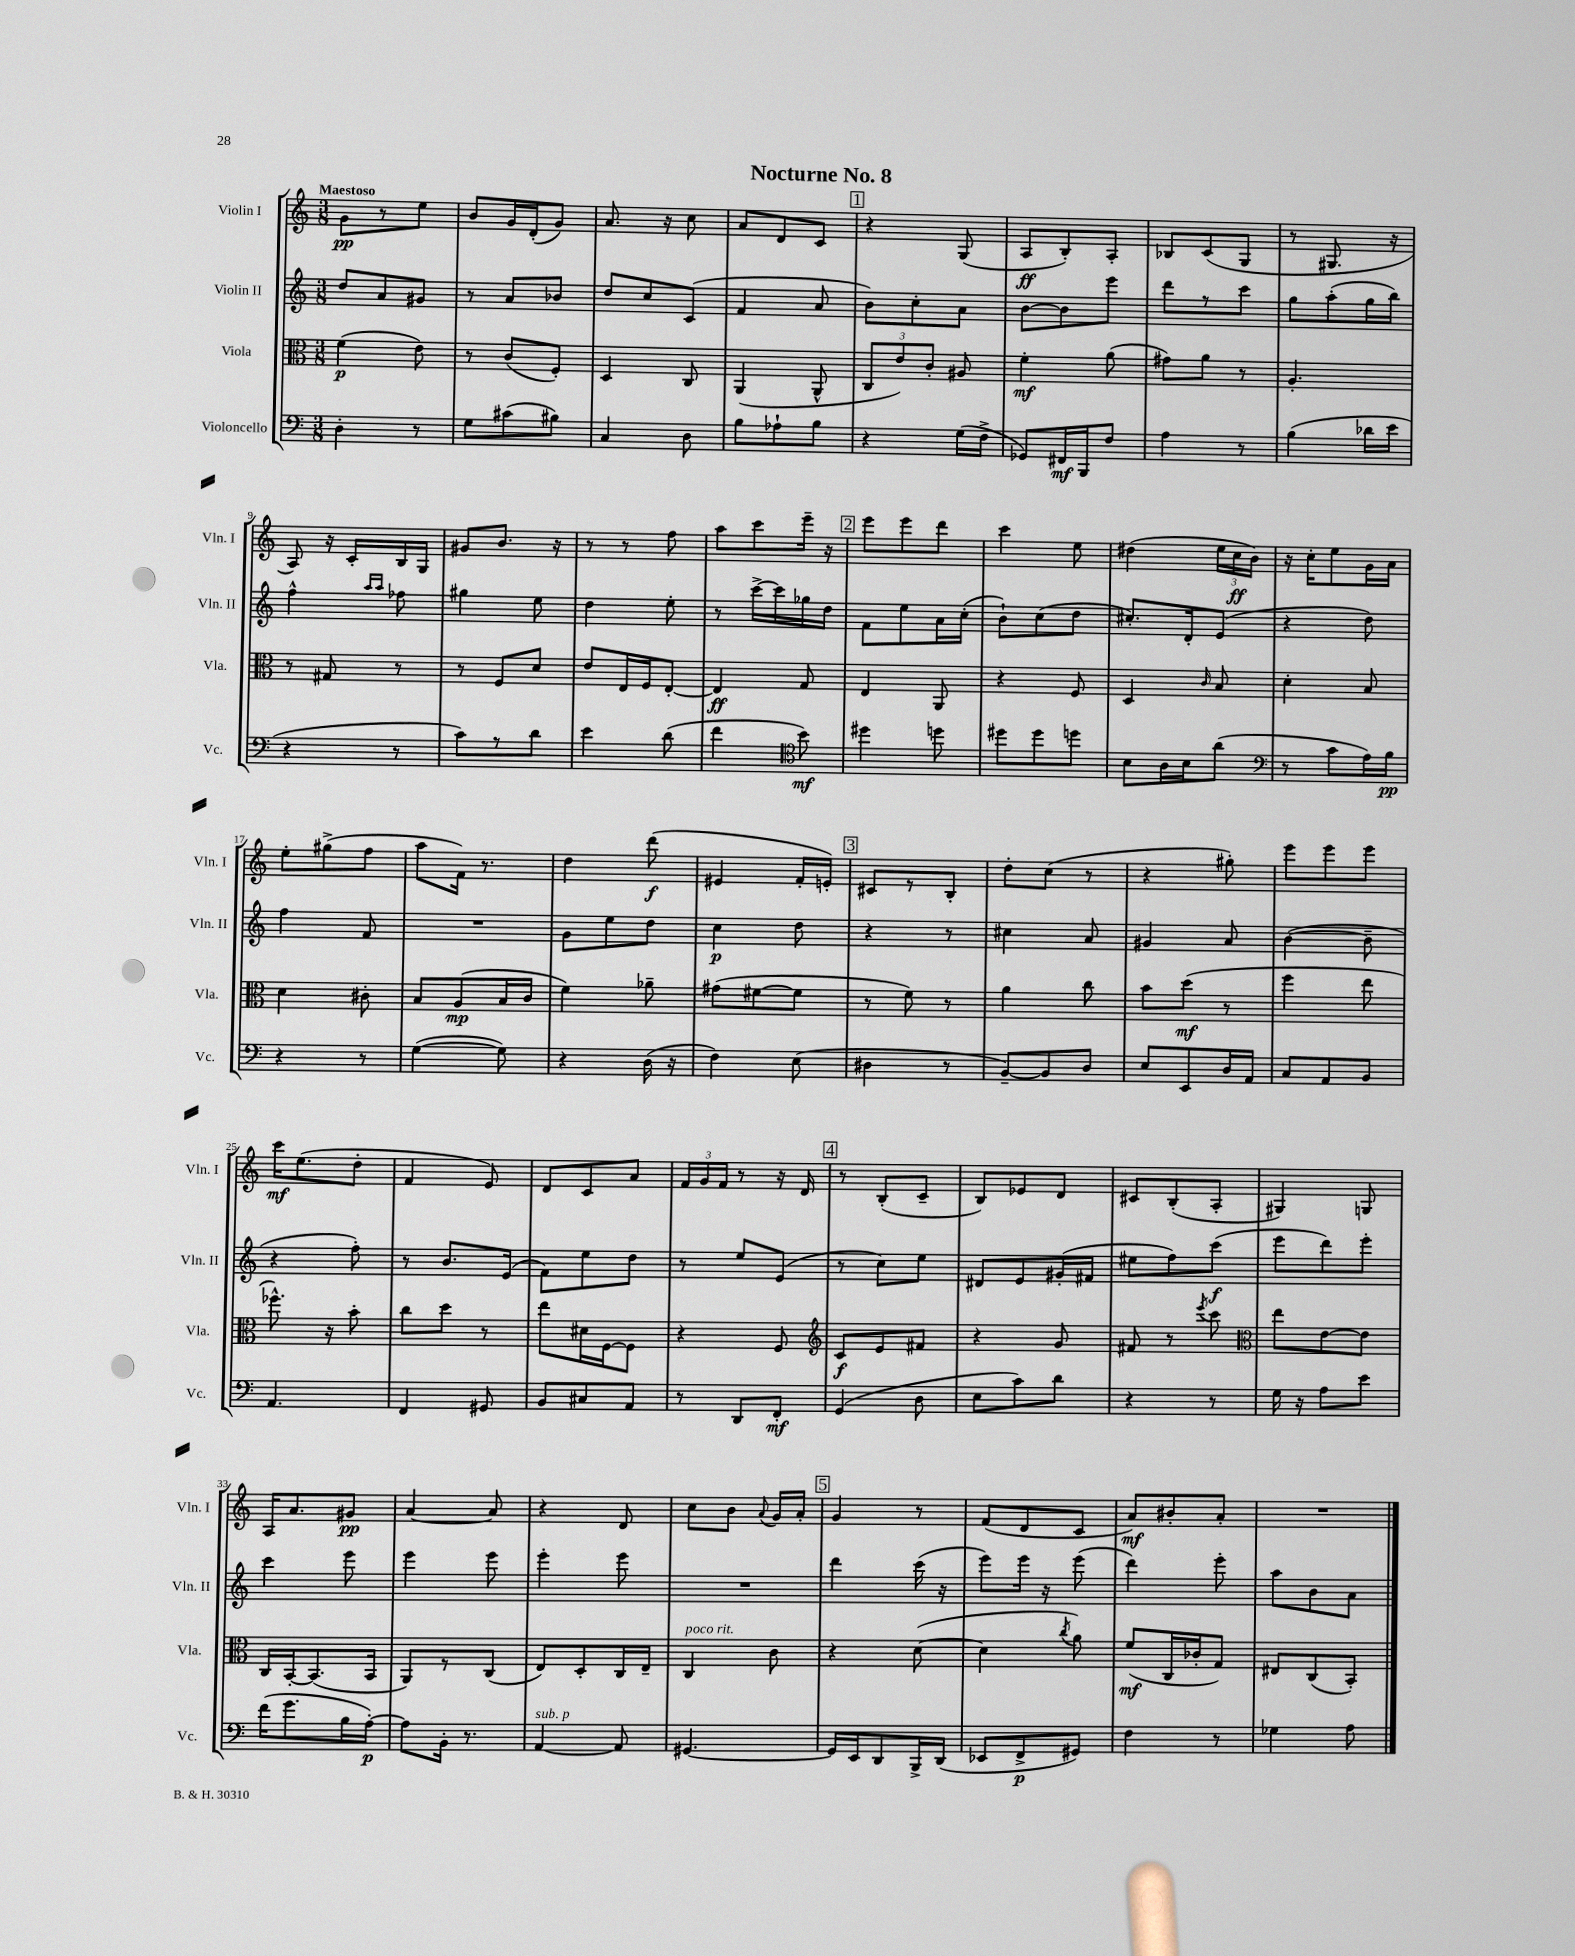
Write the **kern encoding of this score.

**kern	**kern	**kern	**kern
*staff4	*staff3	*staff2	*staff1
*clefF4	*clefC3	*clefG2	*clefG2
*k[]	*k[]	*k[]	*k[]
*M3/8	*M3/8	*M3/8	*M3/8
4D'	(4f	8dd	8g
.	.	8a	8r
8r	8e)	8g#	8ee
=	=	=	=
8G	8r	8r	8b
(8c#	(8c	8a	16g
.	.	.	(16d'
8B#)	8F')	8b-	8g)
=	=	=	=
4C	4D	8dd	8.a
.	.	8cc	.
.	.	.	16r
8D	8C	(8c	8cc
=	=	=	=
8B	(4AA	4f	8a
8A-`	.	.	8d
8B	8AA^^	8a	8c
=	=	=	=
4r	12C	8b)	4r
.	12e)	.	.
.	.	8cc'	.
.	12c'	.	.
(16G	8A#	8a	(8G
16F^	.	.	.
=	=	=	=
8GG-)	4f'	[8b	8A
16FF#	.	8b]	8B')
16BBB	.	.	.
8F	(8a	8eee	8A'
=	=	=	=
4A	8g#)	8ddd	8B-
.	8a	8r	(8c
8r	8r	8ccc	8G
=	=	=	=
(4B	4.A'	8gg	8r
.	.	(8aa'	8.G#
16d-	.	16gg	.
16e	.	16bb)	16r
=	=	=	=
4r	8r	4ff^^	8A)
.	8G#	.	16r
.	.	.	16c'
.	.	16qqaa	.
.	.	16qqaa	.
8r	8r	8ff-	16B
.	.	.	16G
=	=	=	=
8c)	8r	4gg#	8g#
8r	8F	.	8.b
8d	8d	8ee	.
.	.	.	16r
=	=	=	=
4e	8e	4dd	8r
.	16E	.	8r
.	16F	.	.
(8d	[8E'	8ee'	8ff
=	=	=	=
4f	4E]	8r	8aa
.	.	[16ccc^	8ccc
.	.	16ccc]	.
*clefC4	*	*	*
8b)	8G	16gg-	16eee~
.	.	16dd	16r
=	=	=	=
4dd#	4E	8f	8eee
.	.	8ee	8eee
8dd	8AA	16a	8ddd
.	.	(16cc'	.
=	=	=	=
8dd#	4r	8b`)	4ccc
8dd#	.	(8cc	.
8dd	8F	8dd	8ee
=	=	=	=
8B	4D	8.cc#')	(4dd#
16A	.	.	.
16B	.	16d'	.
.	16qqc	.	.
(8a	8B	(8e	24ee
.	.	.	24cc
.	.	.	24b)
=	=	=	=
*clefF4	*	*	*
8r	4d'	4r	16r
.	.	.	16cc'
8c	.	.	8ee
16A)	8B	8dd)	16g
16B	.	.	16a
=	=	=	=
4r	4d	4ff	8ee'
.	.	.	(8gg#^
8r	8c#'	8f	8ff
=	=	=	=
([4G	8B	4.r	8aa
.	(8A	.	16f)
.	.	.	8.r
8G])	16B	.	.
.	16c	.	.
=	=	=	=
4r	4f)	8g	4dd
.	.	8ee	.
(16D	8a-~	8dd	(8ddd
16r	.	.	.
=	=	=	=
4F)	(8g#	4cc	4e#
.	[8f#	.	.
(8E	8f#]	8dd	16f'
.	.	.	16e')
=	=	=	=
4D#	8r	4r	8c#
.	8f)	.	8r
8r	8r	8r	8B'
=	=	=	=
[8BB~)	4a	4cc#	8dd'
8BB]	.	.	(8cc
8D	8cc	8a	8r
=	=	=	=
8E	8b	4g#	4r
8EE	(8dd	.	.
16D	8r	8a	8gg#')
16AA	.	.	.
=	=	=	=
8C	4ff	([4b	8eee
8AA	.	.	8eee
8BB	8ee	8b~]	8eee
=	=	=	=
4.AA	8.ff-^^)	4r	16ccc
.	.	.	(8.ee
.	16r	.	.
.	8b'	8ff')	8dd'
=	=	=	=
4FF	8cc	8r	4f
.	8dd	8.b	.
8GG#	8r	.	8e)
.	.	(16e	.
=	=	=	=
8BB	8ee	8f)	8d
8C#	16d#	8ee	8c
.	[16F	.	.
8AA	8F]	8dd	8a
=	=	=	=
8r	4r	8r	24f
.	.	.	24g
.	.	.	24f
8DD	.	8ee	8r
8FF'	8F	(8e	16r
.	.	.	16d
=	=	=	=
*	*clefG2	*	*
(4GG	8c	8r	8r
.	8e	8cc)	(8B'
8D	8f#	8ee	8c~
=	=	=	=
8E	4r	8d#	8B)
8c)	.	8e	8e-
8d	8g	(16g#'	8d
.	.	16f#	.
=	=	=	=
4r	8f#	8ee#	8c#
.	8r	8ff)	(8B'
.	8qeee	.	.
8r	8ccc	(8ccc	8A'
=	=	=	=
*	*clefC3	*	*
16G	8ee	8eee	4G#)
16r	.	.	.
8A	[8e	8ddd)	.
8e	8e]	8eee'	8G
=	=	=	=
(16f	16C	4ccc	16A
8.g	[16BB'	.	8.a
.	(8.BB]	.	.
16B	.	8eee	8g#
[16A')	16BB	.	.
=	=	=	=
8A]	8AA)	4eee	[4a
16BB'	8r	.	.
8.r	.	.	.
.	(8C	8eee	8a]
=	=	=	=
[4AA	8E)	4eee'	4r
.	8D'	.	.
8AA]	16C	8eee	8d
.	16E~	.	.
=	=	=	=
[4.GG#	4C	4.r	8cc
.	.	.	8b
.	.	.	8qqa
.	8c	.	16g
.	.	.	16a'
=	=	=	=
16GG#]	4r	4ddd	4g
16EE	.	.	.
8DD	.	.	.
16BBB^	([8d	(16ccc	8r
(16DD	.	16r	.
=	=	=	=
8EE-	4d]	8eee)	(8f
8FF^	.	16eee	8d
.	.	16r	.
.	8qcc	.	.
8GG#)	8a)	(8eee	8c
=	=	=	=
4F	(8f	4ddd)	8a)
.	16C	.	8b#'
.	16c-'	.	.
8r	8G)	8eee'	8a'
=	=	=	=
4G-	8E#	8aa	4.r
.	(8C	8b	.
8A	8BB')	8a	.
==	==	==	==
*-	*-	*-	*-
